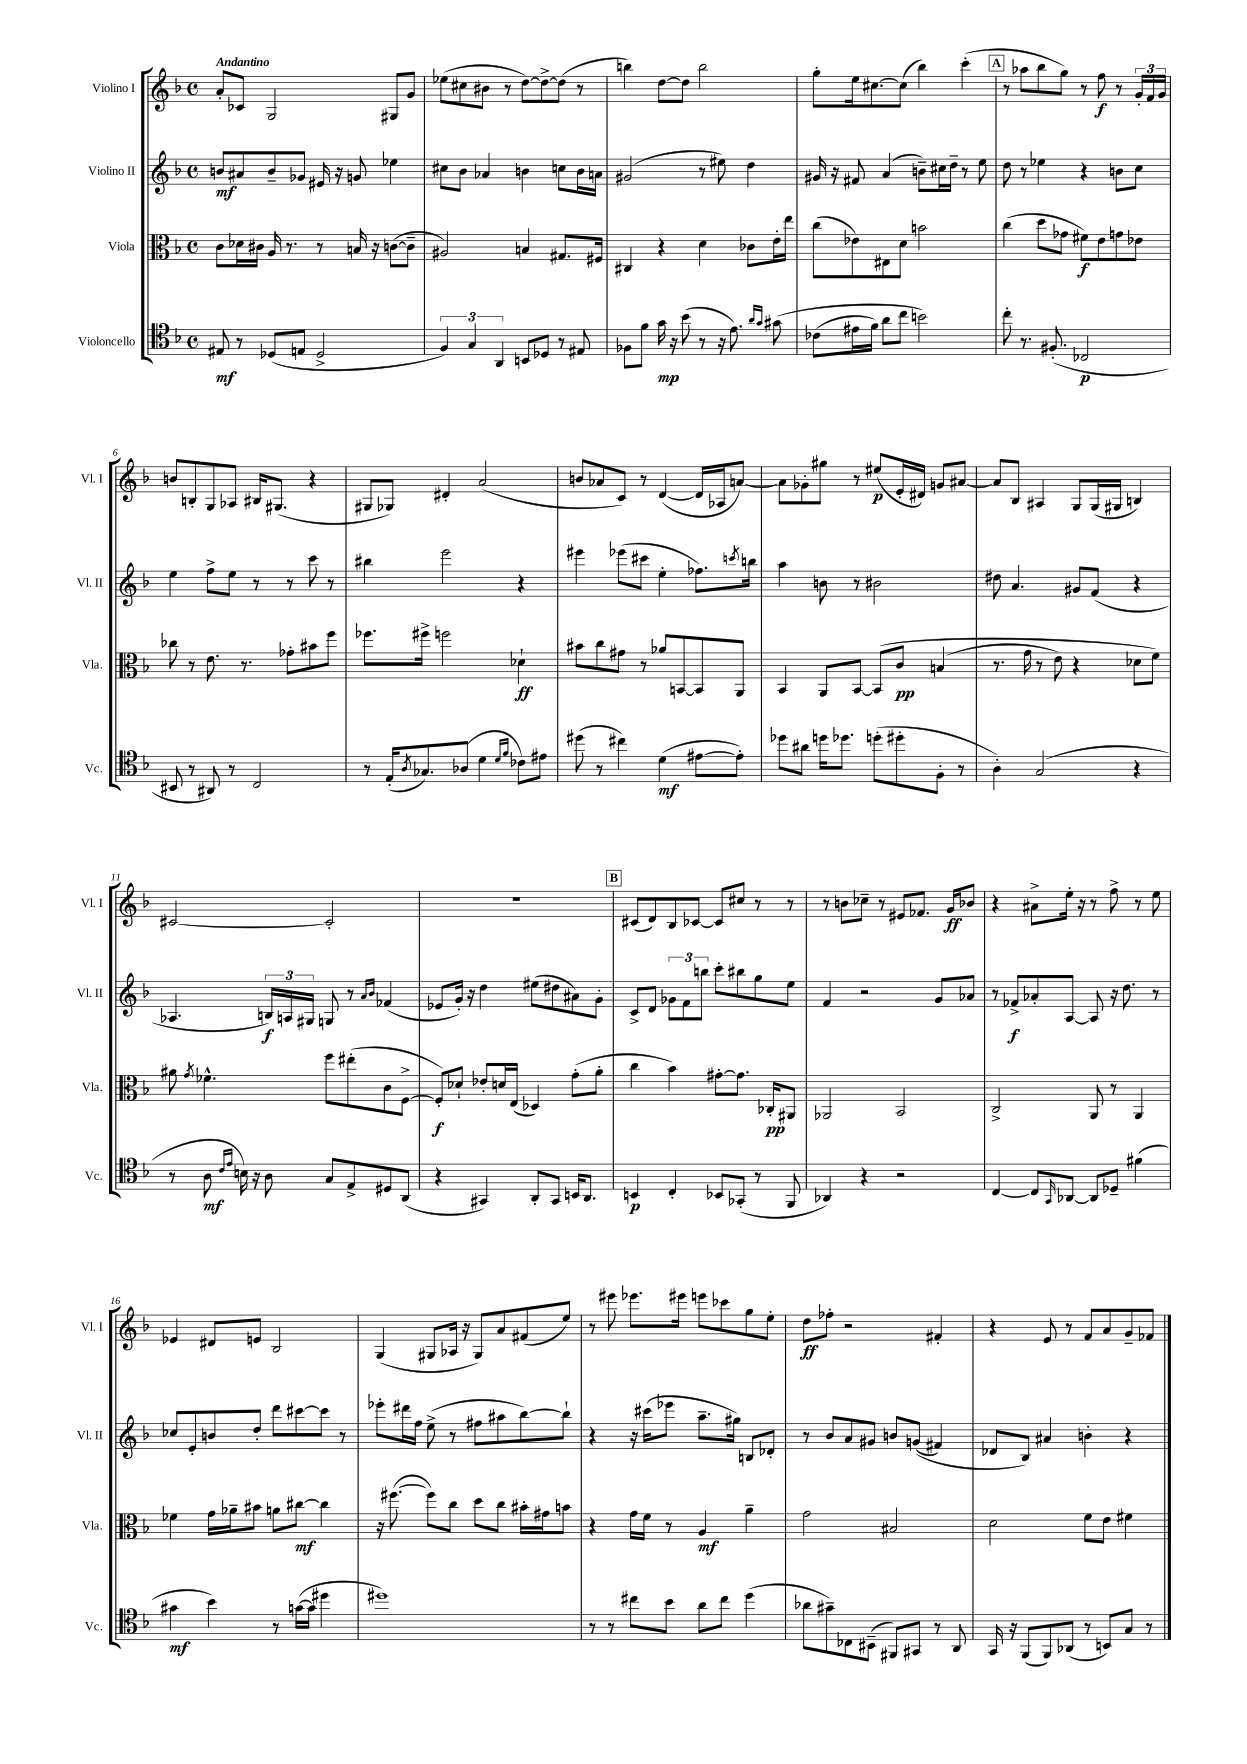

**kern	**kern	**kern	**kern
*staff4	*staff3	*staff2	*staff1
*clefC4	*clefC3	*clefG2	*clefG2
*k[b-]	*k[b-]	*k[b-]	*k[b-]
*M4/4	*M4/4	*M4/4	*M4/4
*met(c)	*met(c)	*met(c)	*met(c)
8E#	8c	8b	8a'
8r	16d-	8a#	8c-
.	16c#	.	.
(8D-	16A	8b~	2G
.	8.r	.	.
8E	.	8g-	.
2D-^	8r	16e#	.
.	.	16r	.
.	16B	8g	.
.	16r	.	.
.	([8c	4ee-	8G#
.	8c~]	.	8g
=	=	=	=
6F)	2A#)	8cc#	(8ee-
.	.	8b-	8cc#
6G	.	.	.
.	.	4a-	8b#
6AA	.	.	.
.	.	.	8r
8BB	4B	4b	[8dd)
8D-	.	.	8dd^_
8r	8.G#	8cc	(8dd]
8E#	.	16b	8r
.	16F#	16a	.
=	=	=	=
8F-	4C#	(2g#	4bb)
8f	.	.	.
16g	4r	.	[8dd
16r	.	.	.
(8b-	.	.	8dd]
8r	4d	8r	2bb
16r	.	8ee#)	.
8.e)	.	.	.
.	8c-	4dd	.
16qqa	.	.	.
16qqg	.	.	.
&(8g#	16e'	.	.
.	16ee	.	.
=	=	=	=
(8c-	(8cc	16g#	8gg'
.	.	16r	.
16e#	8e-)	8f#	16ee
16f)	.	.	[8.cc#
8a	8E#	(4a	.
8cc	8d	.	(8cc#]
2b&)	2b	8b~)	4bb-)
.	.	16cc#	.
.	.	16dd~	.
.	.	8r	(4ccc'
.	.	8ee	.
=	=	=	=
8cc'	(4cc	8dd	8r
8.r	.	8r	8aa-
.	8dd	4ee-	8bb-
(8.F#'	.	.	.
.	8g-	.	8gg)
2C-	8f#)	4r	8r
.	8e	.	8ff
.	8g	8b	8r
.	8e-	8cc	24g'
.	.	.	24f
.	.	.	24g
=	=	=	=
8BB#	8cc-	4ee	8b
8r	8r	.	8B'
8AA#)	8.e	8ff^	8G
8r	.	8ee	8A-
.	8.r	.	.
2C	.	8r	16B#
.	.	.	(8.G#
.	8g-'	8r	.
.	8b#	8ccc	4r
.	8ff	8r	.
=	=	=	=
8r	8.ff-	4bb#	8G#
(16E'	.	.	8G-)
8qA	.	.	.
8.G-)	16ff#^	.	.
.	2ff	2eee	4d#'
(8A-	.	.	.
4d	.	.	(2a
16qqd	.	.	.
16qqf	.	.	.
8c-)	4d-`	4r	.
8e#	.	.	.
=	=	=	=
(8dd#	8b#	4eee#	8b
8r	8cc	.	8a-
4cc#)	8g#	(8eee-	8c)
.	8r	8ccc#	8r
(4d	8a-	4ee'	([4d
.	[8BB	.	.
[8e#	8BB]	8.ff-)	16d]
.	.	.	16A-
8e#'])	8AA	.	[8a)
.	.	8qccc	.
.	.	16bb	.
=	=	=	=
8dd-	4BB-	4aa	8a]
8a#	.	.	8g-'
16dd	8AA	8b	8gg#
8.dd-	.	.	.
.	[8BB-	8r	8r
(8dd'	&(8BB-]	2b#	(8ee#
8dd#'	8c	.	16e'
.	.	.	16d#)
8F'	(4B	.	8g
8r	.	.	[8a#
=	=	=	=
4A')	8.r	8dd#	8a#]
.	.	4.a	8B-
.	16g	.	.
(2G	8r	.	4A#
.	8e)	.	.
.	4r	8g#	8G
.	.	(8f	(16G
.	.	.	16G#
4r	8d-	4r	4B)
.	8f&)	.	.
=	=	=	=
8r	8a#	4.A-	[2c#
.	8qg	.	.
8A	4.f-^^	.	.
16qqc	.	.	.
16qqe	.	.	.
16B)	.	.	.
16r	.	.	.
8A	.	24B)	.
.	.	24A	.
.	.	24G#	.
8G	8ff	8G	2c#']
8E^	(8ee#'	8r	.
.	.	16qqa	.
.	.	16qqb-	.
8D#	8c	(4f-	.
(8AA	[8F^	.	.
=	=	=	=
4r	8F'])	8e-	1r
.	8d-`	16g')	.
.	.	16r	.
4GG#)	8e-'	4dd	.
.	16d	.	.
.	(16E	.	.
8AA'	4D-)	(8ee#	.
8GG#	.	8dd#	.
16BB	(8g'	8a#)	.
8.AA	.	.	.
.	8a'	8g'	.
=	=	=	=
4BB	4cc	8c^	(8c#
.	.	8d	8d)
4C'	4b-)	12g-	8B-
.	.	12f	.
.	.	.	[8c-
.	.	12bb	.
8BB-	[8g#'	8ccc'	8c-]
(8GG-'	8.g#]	8bb#	8cc#
8r	.	8gg	8r
.	16C-'	.	.
8FF	8AA#	8ee	8r
=	=	=	=
4AA-)	2AA-	4f	8r
.	.	.	8b
4r	.	2r	8cc-~
.	.	.	8r
2r	2BB-	.	8e#
.	.	.	8.f-
.	.	8g	.
.	.	.	16g
.	.	8a-	8b-
=	=	=	=
[4C	2C^	8r	4r
.	.	8f-^	.
8C]	.	8a-'	8a#^
16qqGG	.	.	.
[8AA-	.	[8A	16ee'
.	.	.	16r
8AA-]	8AA	8A]	8r
8D-~	8r	16r	8ff^
.	.	8.dd	.
(4f#	4AA	.	8r
.	.	8r	8ee
=	=	=	=
4g#	4f-	8cc-	4e-
.	.	8e'	.
4b-)	16g	8b	8d#
.	16a-~	.	.
.	8b#	8dd'	8e
8r	8a	8ddd	2B-
([16g	[8cc#	[8ccc#	.
16g]	.	.	.
4dd#	4cc#]	8ccc#]	.
.	.	8r	.
=	=	=	=
1dd#)	16r	8eee-'	(4G
.	([8.ff#	.	.
.	.	16ddd#	.
.	.	16ff	.
.	8ff#])	(8ee^	8G#
.	8cc	8r	16A-
.	.	.	16r
.	8dd	8ff#	8G#)
.	8cc	8aa#	8a
.	16b#'	[8bb-)	(8f#
.	16g#	.	.
.	8b	8bb-`]	8ee)
=	=	=	=
8r	4r	4r	8r
8r	.	.	8eee#
8cc#	16g	16r	8.eee-
.	16f	(16ccc#	.
8b-	8r	8eee-	.
.	.	.	16eee#
8a	4A	8.aa~	8eee
8cc#	.	.	8ccc-
.	.	16gg#)	.
(4dd	4a~	8B	8gg
.	.	8d-'	8ee'
=	=	=	=
8a-	2g	8r	8dd
8g#~)	.	8b-	8ff-'
8C-	.	8a	2r
(8BB#~	.	8g#	.
8FF#)	2B#	8b	.
8GG#	.	&((8g	.
8r	.	4f#)	4f#'
8AA	.	.	.
=	=	=	=
16GG	2d	8d-	4r
16r	.	.	.
(8FF	.	8B-&)	.
8FF)	.	4a#	8e
(8AA-	.	.	8r
8r	8f	4b'	8f
8BB)	8e	.	8a
8G	4f#	4r	8g~
8r	.	.	8f-
==	==	==	==
*-	*-	*-	*-
